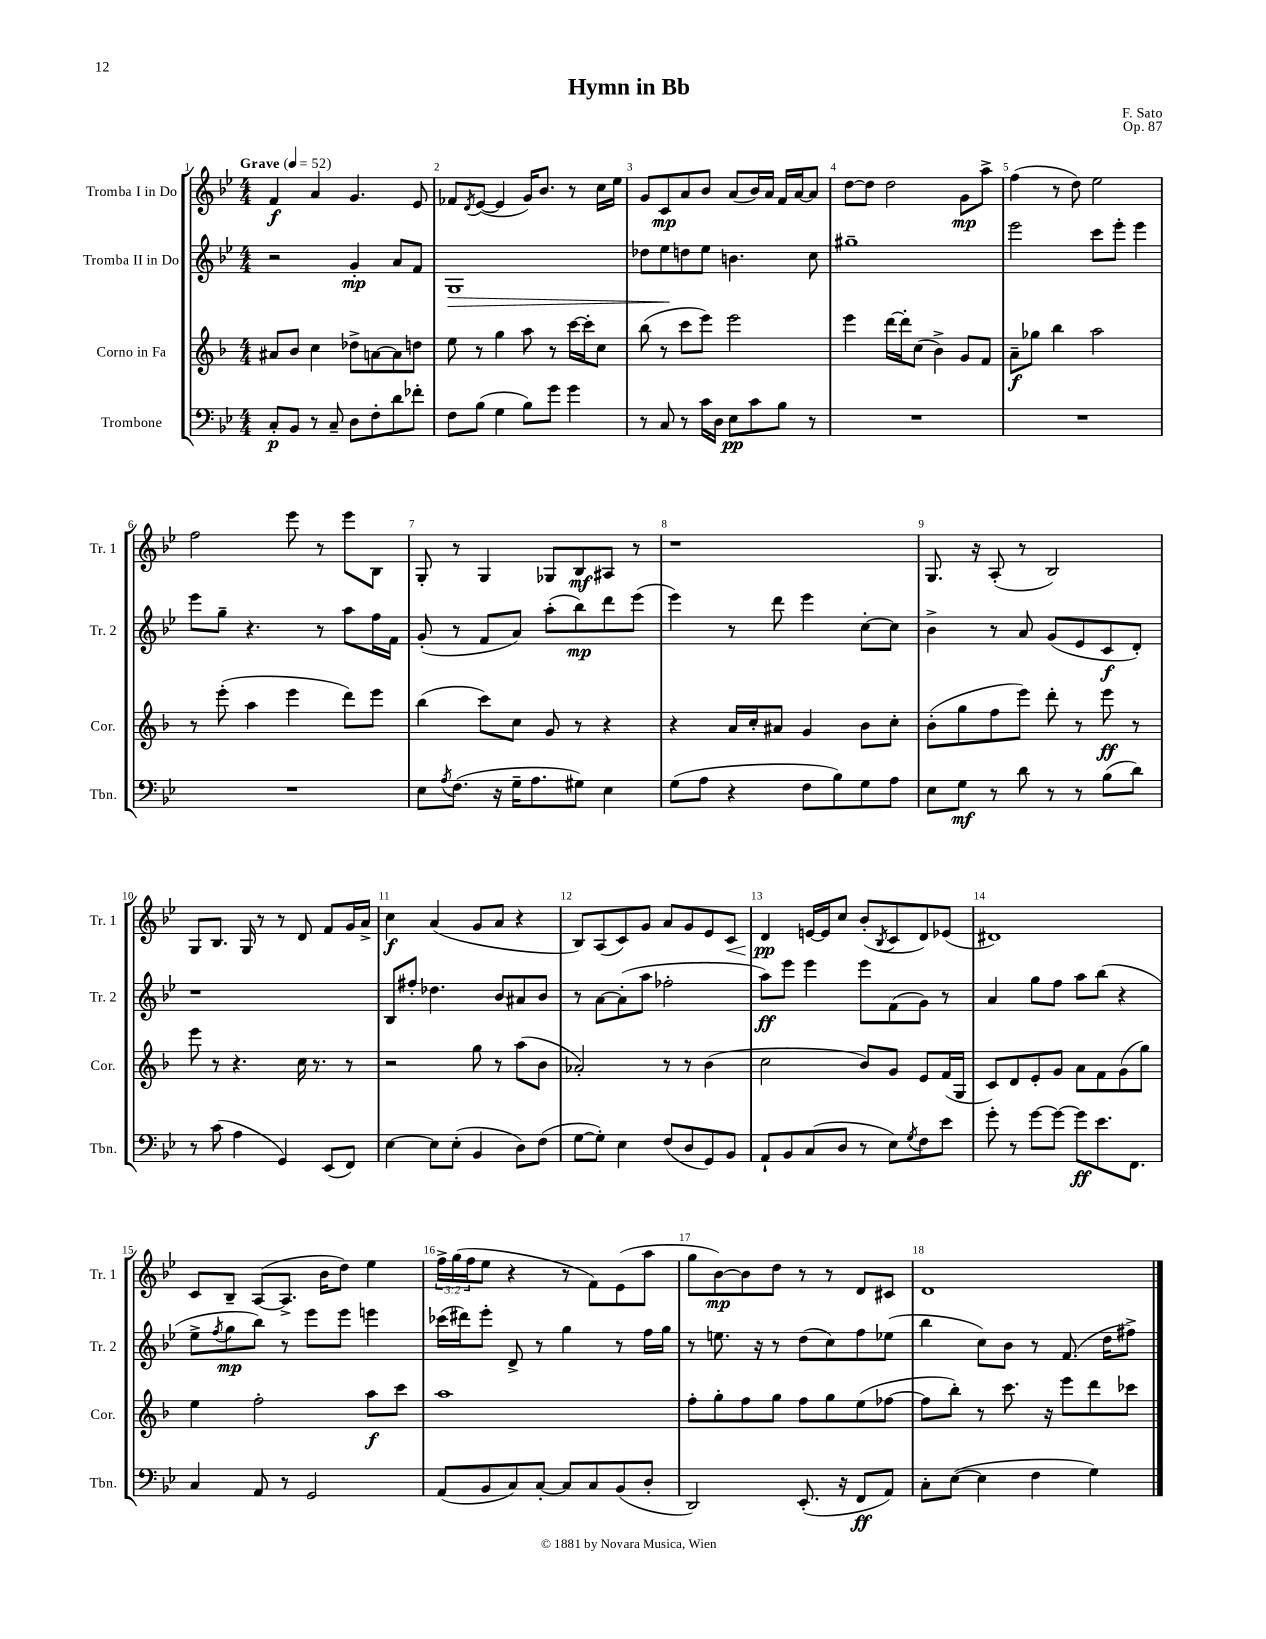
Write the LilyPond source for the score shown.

\header { title = "Hymn in Bb" composer = "F. Sato" opus = "Op. 87" }
<<
\new StaffGroup <<
\new Staff = "s0" \with { instrumentName = "Tromba I in Do" shortInstrumentName = "Tr. 1" } {
    \clef treble \key bes \major \numericTimeSignature \time 4/4 \override Staff.TupletNumber.text = #tuplet-number::calc-fraction-text \tempo "Grave" 4 = 52
    f'4\f a'4 g'4. ees'8 |
    fes'8 \acciaccatura { d'8 } ees'8~( ees'4 g'16) bes'8. r8 c''16 ees''16 |
    g'8 c'8\mp a'8 bes'8 a'8( bes'16) a'16 f'16 a'16~ a'8 |
    d''8~ d''8 d''2 g'8\mp a''8-> |
    f''4( r8 d''8) ees''2 |
    f''2 ees'''8 r8 ees'''8 bes8 |
    g8-. r8 g4 ges8 bes8\mf ais8 r8 |
    r1 |
    g8. r16 a8-.( r8 bes2) |
    g8 bes8. g16 r8 r8 d'8 f'8 g'16 a'16-> |
    c''4\f a'4( g'8 a'8 r4 |
    bes8) a8( c'8) g'8 a'8 g'8 ees'8 c'8\< |
    d'4\pp\! e'16~ e'16 c''8 bes'8-.( \acciaccatura { bes8 } c'8 d'8) ees'8( |
    dis'1) |
    c'8 bes8-- a8~( a8.-> bes'16 d''8) ees''4 |
    \tuplet 3/2 { f''16-> g''16( f''16 } ees''8 r4 r8 f'8) ees'8( a''8 |
    g''8 bes'8~\mp) bes'8 d''8 r8 r8 d'8 cis'8 |
    d'1 \bar "|." |
}
\new Staff = "s1" \with { instrumentName = "Tromba II in Do" shortInstrumentName = "Tr. 2" } {
    \clef treble \key bes \major \numericTimeSignature \time 4/4
    r2 g'4-.\mp a'8 f'8 |
    g1\> |
    des''8 ees''8\! d''8 ees''8 b'4. c''8 |
    gis''1-- |
    ees'''2 c'''8 ees'''8-. ees'''4 |
    ees'''8 g''8-- r4. r8 a''8 f''16 f'16 |
    g'8-.( r8 f'8 a'8) a''8-.( bes''8\mp) d'''8 ees'''8( |
    ees'''4) r8 d'''8 ees'''4 c''8~-. c''8 |
    bes'4-> r8 a'8 g'8( ees'8 c'8\f d'8-.) |
    r1 |
    bes8 fis''8-. des''4. bes'8 ais'8 bes'8 |
    r8 a'8~ a'8-.( a''8 fes''2-. |
    a''8\ff) ees'''8 ees'''4 ees'''8 f'8( g'8) r8 |
    a'4 g''8 f''8 a''8 bes''8( r4 |
    ees''8-> \acciaccatura { f''8 } g''8\mp bes''8) r8 ees'''8 ees'''8 e'''4 |
    ces'''16( dis'''16) ees'''8-. d'8-> r8 g''4 r8 f''16 g''16 |
    r8 e''8. r16 r8 d''8( c''8) f''8 ees''8( |
    bes''4 c''8) bes'8 r8 f'8.( d''16 fis''8->) \bar "|." |
}
\new Staff = "s2" \with { instrumentName = "Corno in Fa" shortInstrumentName = "Cor." } {
    \clef treble \key f \major \numericTimeSignature \time 4/4
    ais'8 bes'8 c''4 des''8-> a'8~ a'8 d''8 |
    e''8 r8 g''4 a''8 r8 c'''16~ c'''16-. c''8 |
    bes''8( r8 c'''8 e'''8) e'''2 |
    e'''4 d'''16~ d'''16-. c''8( bes'4->) g'8 f'8 |
    a'8--\f ges''8 bes''4 a''2 |
    r8 e'''8-.( a''4 e'''4 d'''8) e'''8 |
    bes''4( c'''8) c''8 g'8 r8 r4 |
    r4 a'16 c''16-. ais'8 g'4 bes'8 c''8-. |
    bes'8-.( g''8 f''8 e'''8) d'''8-. r8 e'''8\ff r8 |
    e'''8 r8 r4. c''16 r8. r8 |
    r2 g''8 r8 a''8( bes'8 |
    aes'2-.) r8 r8 bes'4( |
    c''2 bes'8) g'8 e'8 f'16( g16 |
    c'8) d'8 e'8-. g'8 a'8 f'8 g'8( g''8) |
    e''4 f''2-. a''8\f c'''8 |
    a''1 |
    f''8-. g''8-. f''8 g''8 f''8 g''8 e''8( fes''8~ |
    fes''8 bes''8-.) r8 c'''8. r16 e'''8 d'''8 ces'''8 \bar "|." |
}
\new Staff = "s3" \with { instrumentName = "Trombone" shortInstrumentName = "Tbn." } {
    \clef bass \key bes \major \numericTimeSignature \time 4/4
    c8-.\p bes,8 r8 c8-- d8 f8-. d'8 fes'8-. |
    f8 bes8( g4 bes8) g'8 g'4 |
    r8 c8 r8 c'16 d16 ees8\pp c'8 bes8 r8 |
    R1 |
    R1 |
    R1 |
    ees8 \acciaccatura { a8 } f8.( r16 g16-- a8. gis8) ees4 |
    g8( a8 r4 f8 bes8) g8 a8 |
    ees8 g8\mf r8 d'8 r8 r8 bes8( d'8) |
    r8 c'8( a4 g,4) ees,8( f,8) |
    ees4~ ees8 ees8-.( bes,4 d8) f8( |
    g8~ g8-.) ees4 f8( d8 g,8) bes,8 |
    a,8-! bes,8 c8( d8 r8 ees8) \acciaccatura { g8 } f8 ees'8 |
    g'8-. r8 g'8~ g'8~ g'8\ff ees'8. f,8. |
    c4 a,8 r8 g,2 |
    a,8( bes,8 c8) c8~-. c8 c8 bes,8( d8-. |
    d,2) ees,8.-.( r16 f,8\ff a,8) |
    c8-. ees8~( ees4 f4 g4) \bar "|." |
}
>>
>>
\layout { \context { \Score \override BarNumber.break-visibility = ##(#f #t #t) barNumberVisibility = #all-bar-numbers-visible } }
